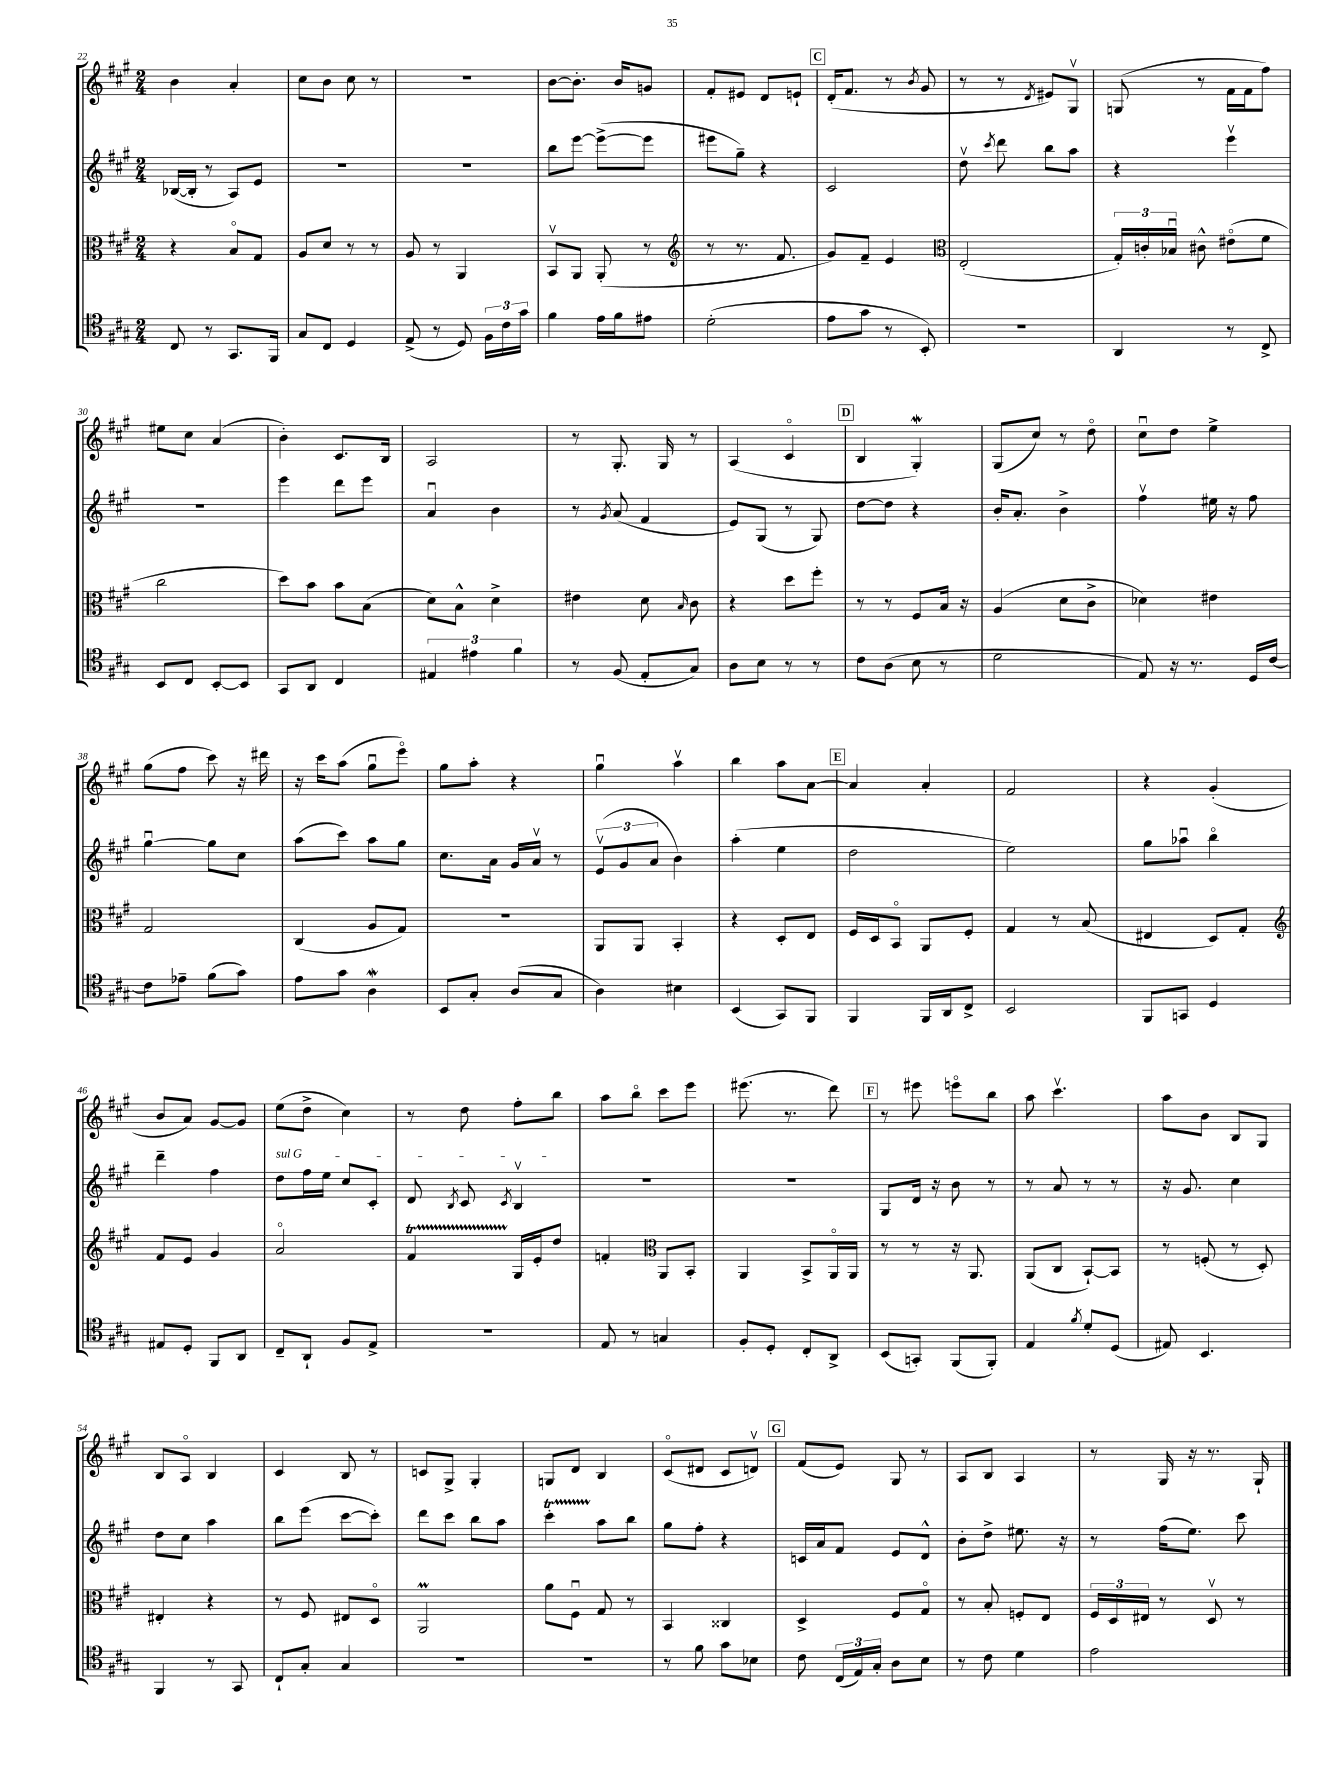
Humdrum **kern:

**kern	**kern	**kern	**kern
*part4	*part3	*part2	*part1
*staff4	*staff3	*staff2	*staff1
*clefC4	*clefC3	*clefG2	*clefG2
*k[f#c#g#]	*k[f#c#g#]	*k[f#c#g#]	*k[f#c#g#]
*M2/4	*M2/4	*M2/4	*M2/4
=22	=22	=22	=22
8C#/	4r	([16B-X/LL	4b\
.	.	16B-'/JJ]	.
8r	.	8r	.
8.GG#/L	8B/L	8A/L)	4a'/
.	8G#/J	8e/J	.
16FF#/Jk	.	.	.
=23	=23	=23	=23
8G#/L	8A/L	2r	8cc#\L
8C#/J	8d/J	.	8b\J
4D/	8r	.	8cc#\
.	8r	.	8r
=24	=24	=24	=24
(8E^/	8A/	2r	2r
8r	8r	.	.
8D/)	4AA/	.	.
24F#\LL	.	.	.
24c#\	.	.	.
24g#\JJ	.	.	.
=25	=25	=25	=25
4f#\	8BBv/L	8bb\L	[8b\L
.	8AA/J	[8eee\J	8.b'\J]
16e\LL	(8AA'/	(8eee^\L_	.
16f#\J	.	.	16b/KL
8e#X\J	8r	8eee\J]	8gn/J
=26	=26	=26	=26
*	*clefG2	*	*
(2d'\	8r	8eee#X\L	8f#'/L
.	8.r	8gg#~\J)	8e#X/J
.	.	4r	8d/L
.	8.f#/	.	.
.	.	.	8en`/J
!!LO:REH:place=s1:t=C
=27	=27	=27	=27
8e\L	8g#/L)	2c#/	(16d'/KL
.	.	.	8.f#/J
8g#\J	8f#~/J	.	.
8r	4e/	.	8r
.	.	.	8qb/
8BB'/)	.	.	8g#/
=28	=28	=28	=28
*	*clefC3	*	*
2r	(2E'/	8ddv\	8r
.	.	8qccc#/	.
.	.	8ddd\	8r
.	.	.	8qd/
.	.	8bb\L	8e#X/L)
.	.	8aa\J	8G#v/J
=29	=29	=29	=29
4AA/	24G#'/LL)	4r	(8Gn/
.	24cn'/	.	.
.	24B-Xu/JJ	.	.
.	8c#X^^\	.	8r
8r	(8e#X\L	4eeev\	16f#\LL
.	.	.	16f#\J
8C#^/	8f#\J	.	8ff#\J)
!!LO:LB:g=z
=30	=30	=30	=30
8BB/L	2cc#\	2r	8ee#X\L
8C#/J	.	.	8cc#\J
[8BB'/L	.	.	(4a/
8BB/J]	.	.	.
=31	=31	=31	=31
8GG#/L	8dd\L)	4eee\	4b'\)
8AA/J	8b\J	.	.
4C#/	8b\L	8ddd\L	8.c#/L
.	(8B\J	8eee\J	.
.	.	.	16B/Jk
=32	=32	=32	=32
6E#X/	8d\L)	4au/	2A/
.	8B^^\J	.	.
6e#X\	.	.	.
.	4d^\	4b\	.
6f#\	.	.	.
=33	=33	=33	=33
8r	4e#X\	8r	8r
.	.	8qg#/	.
(8F#/	.	(8a/	8.G#'/
8E'/L	8d\	4f#/	.
.	.	.	16G#/
.	16qqB/	.	.
8G#/J)	8c#\	.	8r
=34	=34	=34	=34
8A\L	4r	8e/L)	(4A/
8B\J	.	(8G#/J	.
8r	8dd\L	8r	4c#/
8r	8ff#'\J	8G#/)	.
!!LO:REH:place=s1:t=D
=35	=35	=35	=35
8c#\L	8r	[8dd\L	4B/
(8A\J	8r	8dd\J]	.
8B\	8F#/L	4r	4G#W'/)
8r	16B/Jk	.	.
.	16r	.	.
=36	=36	=36	=36
2d\	(4A/	16b'/KL	(8G#/L
.	.	8.a'/J	.
.	.	.	8cc#/J)
.	8d\L	4b^\	8r
.	8c#^\J	.	8dd\
=37	=37	=37	=37
8E/)	4d-X\)	4ff#v\	8cc#u\L
16r	.	.	8dd\J
8.r	.	.	.
.	4e#X\	16ee#X\	4ee^\
.	.	16r	.
16D/LL	.	8ff#\	.
[16c#/JJ	.	.	.
!!LO:LB:g=z
=38	=38	=38	=38
8c#\L]	2G#/	[4gg#u\	(8gg#\L
8e-X~\J	.	.	8ff#\J
(8f#\L	.	8gg#\L]	8ccc#\)
8g#\J)	.	8cc#\J	16r
.	.	.	16ddd#X\
=39	=39	=39	=39
8e\L	(4C#/	(8aa\L	16r
.	.	.	16ccc#\KL
8g#\J	.	8ccc#\J)	(8aa\J
4Aw\	8A/L	8aa\L	8gg#u\L
.	8G#/J)	8gg#\J	8eee\J)
=40	=40	=40	=40
8BB/L	2r	8.cc#\L	8gg#\L
8G#'/J	.	.	8aa'\J
.	.	16a\Jk	.
(8A/L	.	16g#/LL	4r
.	.	16av/JJ	.
8G#/J	.	8r	.
=41	=41	=41	=41
4A\)	8AA/L	(12ev/L	4gg#u\
.	.	12g#/	.
.	8AA/J	.	.
.	.	12a/J	.
4B#X\	4BB'/	4b\)	4aav\
=42	=42	=42	=42
(4BB/	4r	(4aa'\	4bb\
8GG#/L)	8D'/L	4ee\	8aa\L
8FF#/J	8E/J	.	[8a\J
!!LO:REH:place=s1:t=E
=43	=43	=43	=43
4FF#/	16F#/LL	2dd\	4a/]
.	16D/J	.	.
.	8BB/J	.	.
16FF#/LL	8AA/L	.	4a'/
16AA/J	.	.	.
8C#^/J	8F#'/J	.	.
=44	=44	=44	=44
2BB/	4G#/	2ee\)	2f#/
.	8r	.	.
.	(8B/	.	.
=45	=45	=45	=45
8FF#/L	4E#X/	8gg#\L	4r
8GGn/J	.	8aa-Xu\J	.
4D/	8D/L)	4bb\	(4g#'/
.	8G#'/J	.	.
!!LO:LB:g=z
=46	=46	=46	=46
*	*clefG2	*	*
8E#X/L	8f#/L	4ddd~\	8b/L
8D'/J	8e/J	.	8a/J)
8FF#/L	4g#/	4ff#\	[8g#/L
8AA/J	.	.	8g#/J]
=47	=47	=47	=47
!	!	!LO:TX:a:i:t=sul G	!
8C#~/L	2a/	8dd\L	(8ee\L
8AA`/J	.	16ff#\L	8dd^\J
.	.	16ee\JJ	.
8F#/L	.	8cc#/L	4cc#\)
8E^/J	.	8c#'/J	.
=48	=48	=48	=48
2r	4f#T/	8d/	8r
.	.	8qB/	.
.	.	8c#/	8dd\
.	.	8qc#/	.
.	16G#/LL	4Bv/	8ff#'\L
.	16e'/J	.	.
.	8dd/J	.	8bb\J
=49	=49	=49	=49
8E/	4fn'/	2r	8aa\L
8r	.	.	8bb\J
*	*clefC3	*	*
4Gn/	8AA/L	.	8ccc#\L
.	8BB'/J	.	8eee\J
=50	=50	=50	=50
8F#'/L	4AA/	2r	(8.eee#X\
8D'/J	.	.	.
.	.	.	8.r
8C#'/L	8BB^/L	.	.
8AA^/J	16AA/L	.	8ddd\)
.	16AA/JJ	.	.
!!LO:REH:place=s1:t=F
=51	=51	=51	=51
(8BB/L	8r	8G#/L	8r
8GGn'/J)	8r	16d/Jk	8eee#X\
.	.	16r	.
(8FF#/L	16r	8b\	8eeen\L
.	8.AA/	.	.
8FF#'/J)	.	8r	8bb\J
=52	=52	=52	=52
4E/	(8AA/L	8r	8aa\
.	8C#/J	8a/	4.ccc#v\
8qf#/	.	.	.
8d'/L	[8BB`/L)	8r	.
(8D/J	8BB/J]	8r	.
=53	=53	=53	=53
8E#X/)	8r	16r	8aa\L
.	.	8.g#/	.
4.BB/	(8Fn'/	.	8b\J
.	8r	4cc#\	8B/L
.	8D'/)	.	8G#/J
!!LO:LB:g=z
=54	=54	=54	=54
4FF#/	4E#X'/	8dd\L	8B/L
.	.	8cc#\J	8A/J
8r	4r	4aa\	4B/
8GG#/	.	.	.
=55	=55	=55	=55
8C#`/L	8r	8bb\L	4c#/
8G#'/J	8F#/	(8eee\J	.
4G#/	8E#X/L	[8ccc#\L	8B/
.	8D/J	8ccc#'\J])	8r
=56	=56	=56	=56
2r	2AAM/	8ddd\L	8cn/L
.	.	8ccc#\J	8G#^/J
.	.	8bb\L	4G#'/
.	.	8aa\J	.
=57	=57	=57	=57
2r	8a\L	4ccc#t'\	8Gn/L
.	8F#u\J	.	8d/J
.	8G#/	8aa\L	4B/
.	8r	8bb\J	.
=58	=58	=58	=58
8r	4BB/	8gg#\L	(8c#/L
8f#\	.	8ff#'\J	8d#X/J
8g#\L	4C##X/	4r	8c#/L
8B-X\J	.	.	8dnv/J)
!!LO:REH:place=s1:t=G
=59	=59	=59	=59
8c#\	4D^/	16cn/LL	(8f#/L
.	.	16a/J	.
(24C#/LL	.	8f#/J	8e/J)
24E/)	.	.	.
24G#'/JJ	.	.	.
8A\L	8F#/L	8e/L	8G#/
8B\J	8G#/J	8d^^/J	8r
=60	=60	=60	=60
8r	8r	8b'\L	8A/L
8c#\	8B'/	8dd^\J	8B/J
4d\	8Fn'/L	8.ee#X\	4A/
.	8E/J	.	.
.	.	16r	.
=61	=61	=61	=61
2e\	24F#/LL	8r	8r
.	24D/	.	.
.	24E#X/JJ	.	.
.	8r	(16ff#\KL	16G#/
.	.	8.ee\J)	16r
.	8Dv/	.	8.r
.	8r	8ccc#\	.
.	.	.	16G#`/
==	==	==	==
*-	*-	*-	*-
